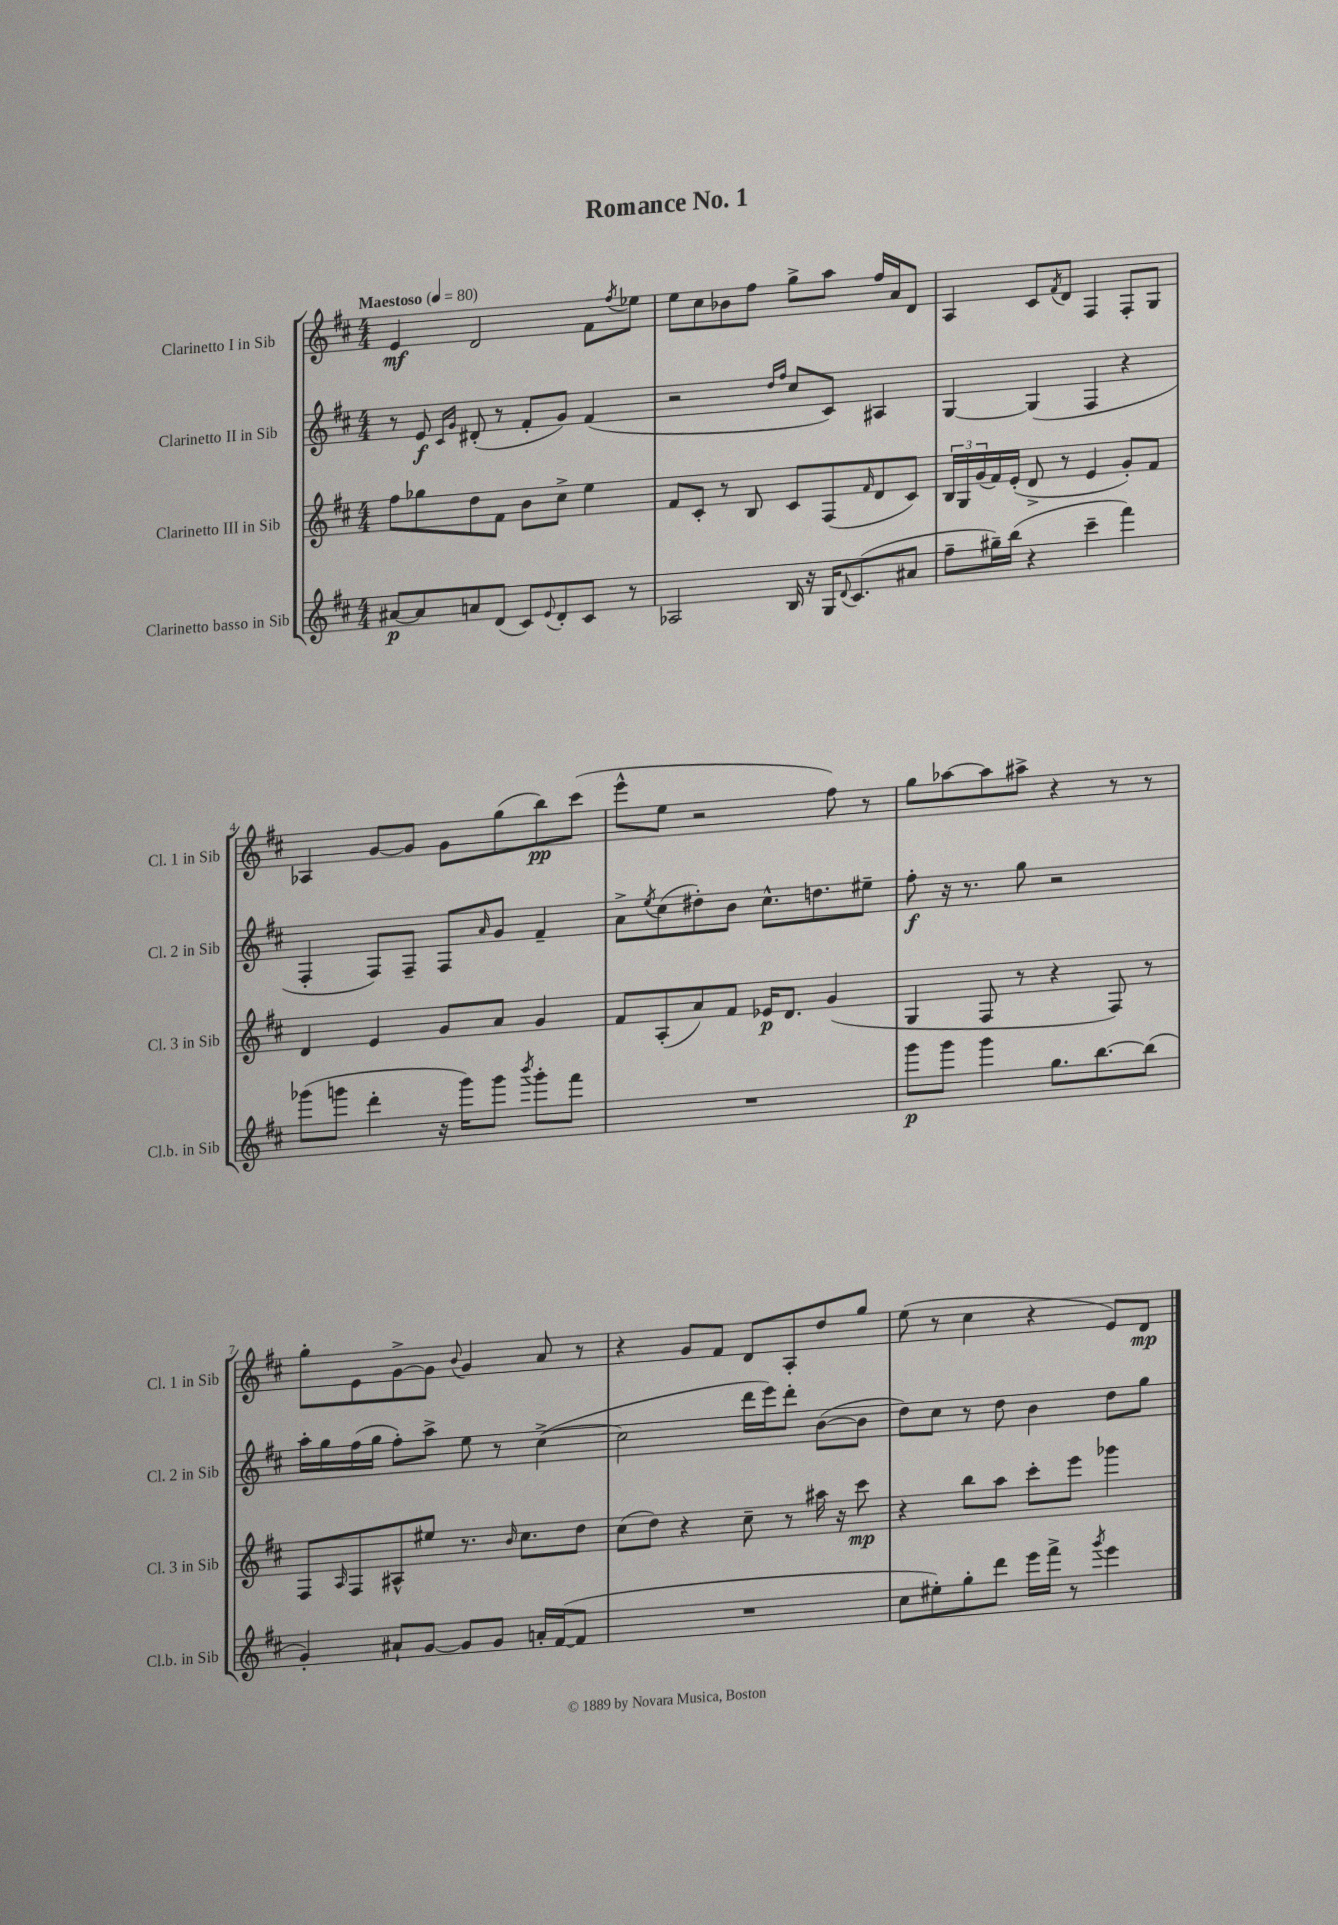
\header { title = "Romance No. 1" }
<<
\new StaffGroup <<
\new Staff = "s0" \with { instrumentName = "Clarinetto I in Sib" shortInstrumentName = "Cl. 1 in Sib" } {
    \clef treble \key d \major \numericTimeSignature \time 4/4 \tempo "Maestoso" 4 = 80
    e'4\mf d'2 fis'8 \acciaccatura { fis''8 } ees''8 |
    e''8 cis''8 bes'8 fis''8 g''8-> a''8 fis''16 a'16 d'8 |
    a4 cis'8 \acciaccatura { fis'8 } d'8 fis4 fis8-. g8 |
    aes4 g'8~ g'8 g'8 g''8( b''8\pp) cis'''8( |
    e'''8-^ e''8 r2 fis''8) r8 |
    g''8 aes''8~ aes''8 ais''8-> r4 r8 r8 |
    g''8-. e'8 g'8~-> g'8 \appoggiatura { b'8 } g'4 a'8 r8 |
    r4 g'8 fis'8 d'8 a8-. d''8 g''8 |
    e''8( r8 cis''4 r4 e'8) d'8\mp \bar "|." |
}
\new Staff = "s1" \with { instrumentName = "Clarinetto II in Sib" shortInstrumentName = "Cl. 2 in Sib" } {
    \clef treble \key d \major \numericTimeSignature \time 4/4
    r8 e'8\f \grace { cis'16 g'16 } dis'8-.( r8 fis'8-. g'8) fis'4( |
    r2 \grace { d''16 fis''16 } cis''8 cis'8) ais4 |
    g4~ g4( fis4 r4 |
    fis4-. fis8) fis8-- fis8 \grace { a'16 } g'8 fis'4-- |
    a'8-> \acciaccatura { e''8 } cis''8( dis''8-.) b'8 cis''8.-^ d''8. eis''8-- |
    fis''8-.\f r16 r8. g''8 r2 |
    a''16-. g''16 fis''16( g''16 fis''8-.) a''8-> e''8 r8 cis''4~->( |
    cis''2 d'''16 e'''16) d'''8-. b'8~( b'8 |
    d''8) cis''8 r8 d''8 b'4 d''8 g''8 \bar "|." |
}
\new Staff = "s2" \with { instrumentName = "Clarinetto III in Sib" shortInstrumentName = "Cl. 3 in Sib" } {
    \clef treble \key d \major \numericTimeSignature \time 4/4
    fis''8 ges''8 d''8 fis'8 b'8 cis''8-> e''4 |
    fis'8 cis'8-. r8 b8 cis'8 fis8( \grace { fis'16 } d'8 cis'8) |
    \tuplet 3/2 { b16 g16 g'16( } fis'16) e'16-.( d'8-> r8 e'4 g'8-.) fis'8 |
    d'4 e'4 g'8 a'8 g'4 |
    fis'8 a8-.( a'8) fis'8 ees'16\p d'8. g'4( |
    g4 fis8 r8 r4 fis8) r8 |
    fis8 \grace { a16 } fis8 ais8-^ eis''8 r8. \grace { b'16 } cis''8. d''8 |
    cis''8( d''8) r4 cis''8-- r8 ais''16 r16 cis'''8\mp |
    r4 b''8 a''8 cis'''8-. e'''8 ges'''4 \bar "|." |
}
\new Staff = "s3" \with { instrumentName = "Clarinetto basso in Sib" shortInstrumentName = "Cl.b. in Sib" } {
    \clef treble \key d \major \numericTimeSignature \time 4/4
    ais'8~\p ais'8 a'8 d'8( cis'8) \appoggiatura { e'8 } d'8-. cis'8 r8 |
    aes2 b16 r16 g16 \appoggiatura { d'8 } cis'8.( ais'8 |
    fis''8-- gis''16--) b''16( r4 cis'''4-- fis'''4) |
    ges'''8( g'''8 d'''4-. r16 g'''16) g'''8 \acciaccatura { b'''8 } g'''8-. fis'''8 |
    R1 |
    g'''8\p g'''8 g'''4 g''8. b''8.~ b''8( |
    g'4-.) ais'8-! g'8~ g'8 g'8 a'16-. fis'16~( fis'8 |
    R1 |
    cis''8 eis''8-.) g''8-. d'''8 e'''16 fis'''16-> r8 \acciaccatura { g'''8 } e'''4 \bar "|." |
}
>>
>>
